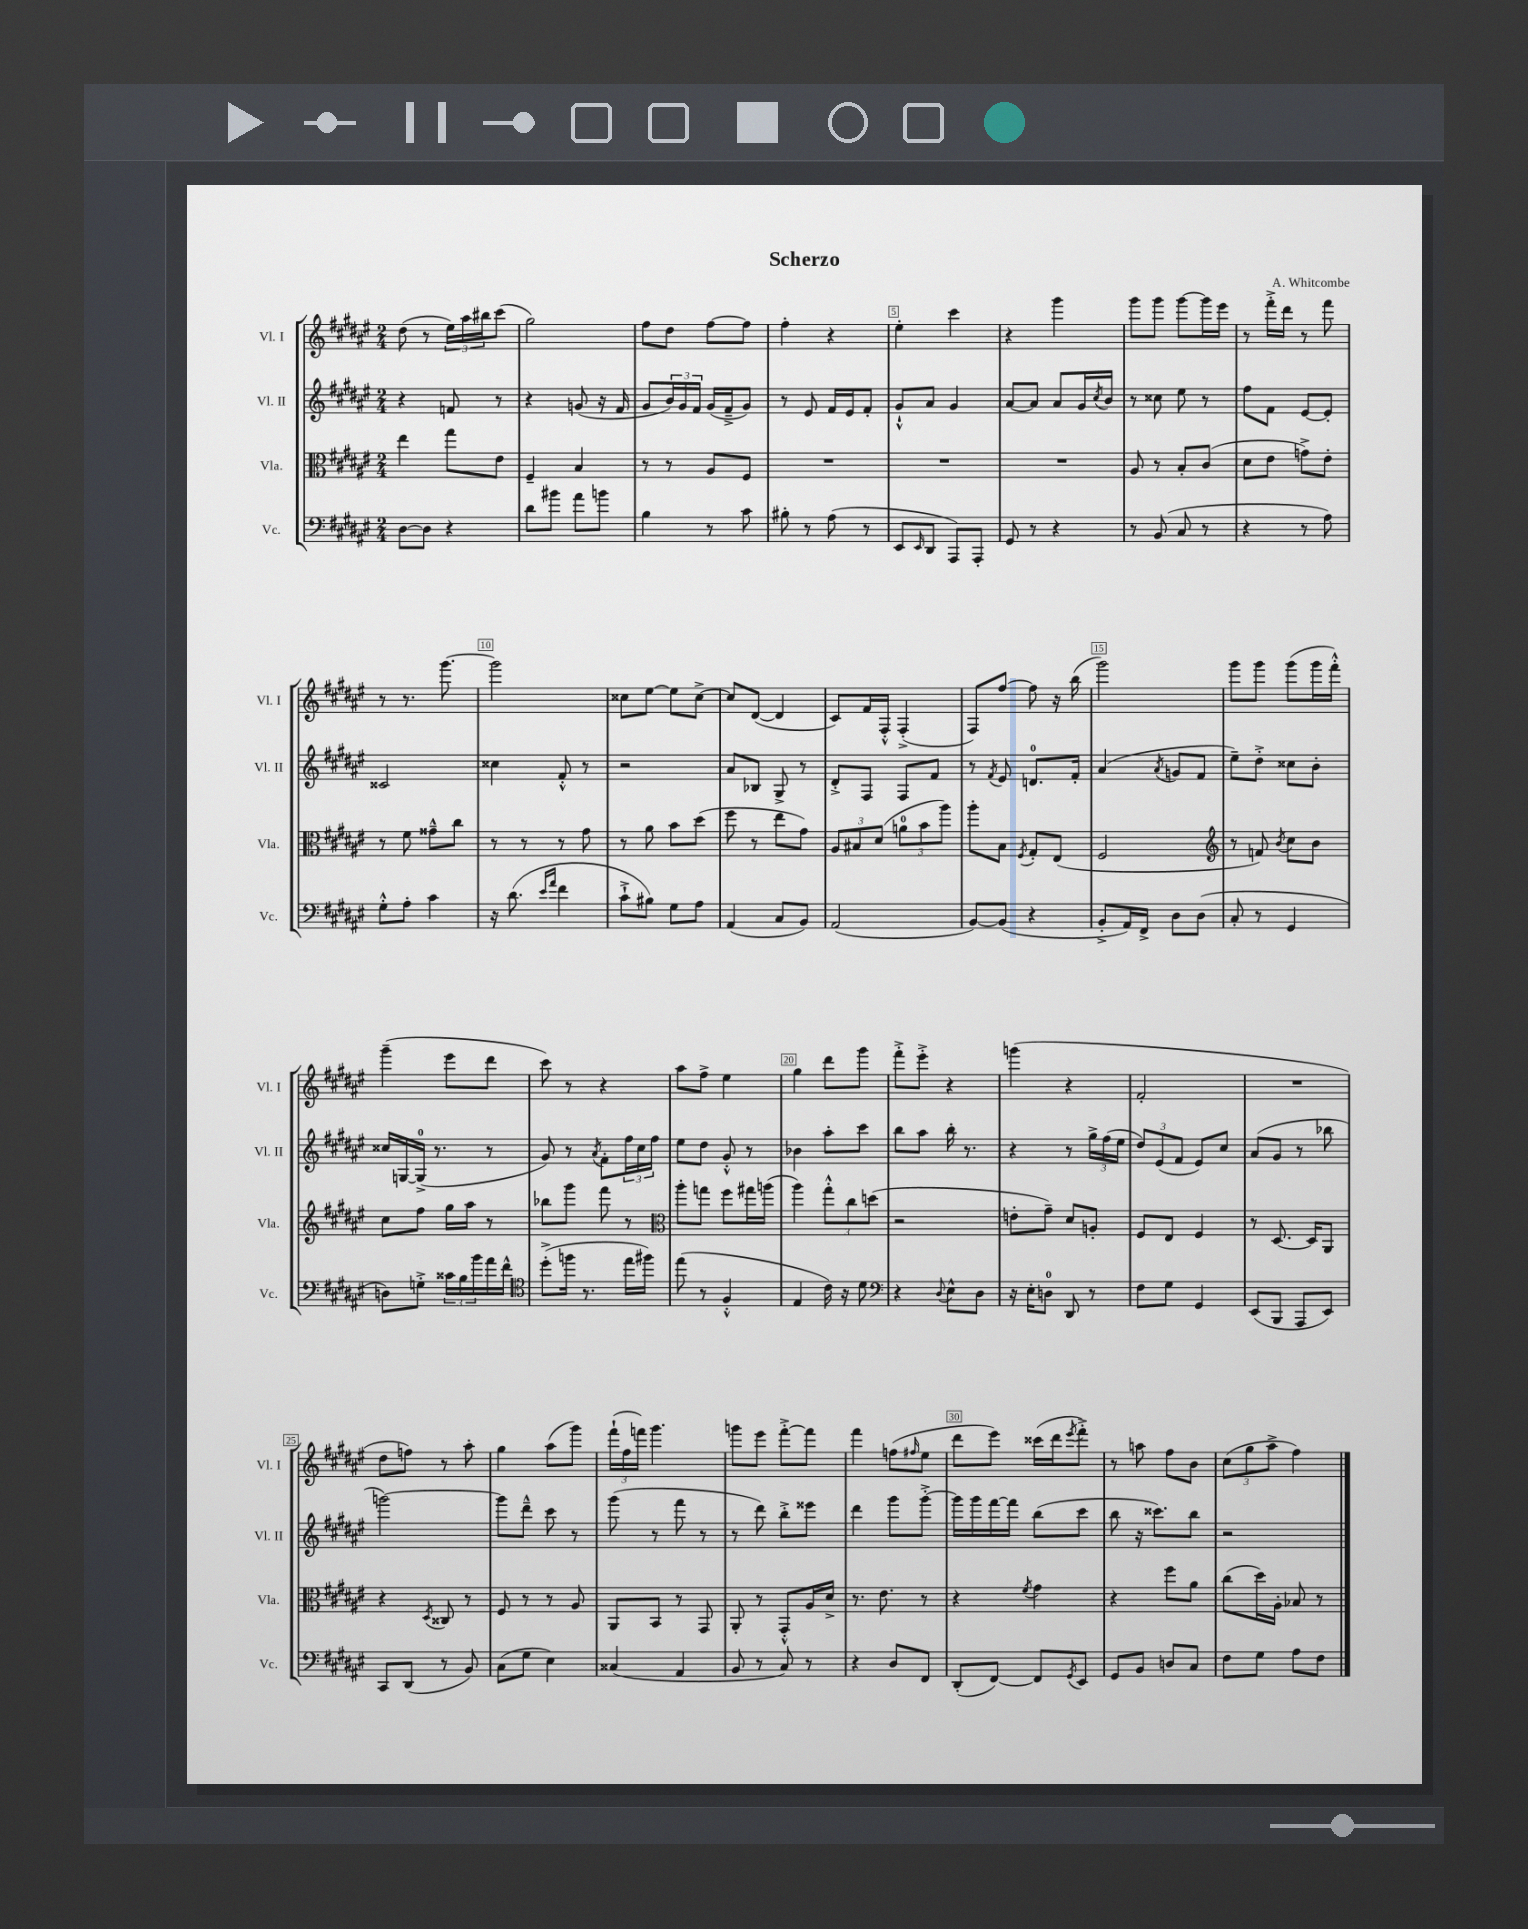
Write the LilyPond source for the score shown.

\header { title = "Scherzo" composer = "A. Whitcombe" }
<<
\new StaffGroup <<
\new Staff = "s0" \with { instrumentName = "Vl. I" shortInstrumentName = "Vl. I" } {
    \clef treble \key fis \major \numericTimeSignature \time 2/4
    dis''8( r8 \tuplet 3/2 { eis''16) ais''16 bis''16 } cis'''8( |
    gis''2) |
    fis''8 dis''8 fis''8~ fis''8 |
    fis''4-. r4 |
    eis''4-. cis'''4 |
    r4 gis'''4 |
    gis'''8 gis'''8 gis'''8~ gis'''16 eis'''16 |
    r8 fis'''16-.-> dis'''16 r8 fis'''8 |
    r8 r8. gis'''8.~ |
    gis'''2 |
    cisis''8 eis''8~ eis''8 cisis''8~-> |
    cisis''8 dis'8~( dis'4 |
    cis'8) fis'16 fis16-.-^ fis4-.->( |
    fis8) fis''8~ fis''8 r16 b''16( |
    gis'''2) |
    gis'''8 gis'''8 gis'''8( gis'''16 fis'''16-.-^) |
    gis'''4--( eis'''8 dis'''8 |
    cis'''8) r8 r4 |
    ais''8 fis''8-> eis''4 |
    gis''4 dis'''8 gis'''8 |
    fis'''8-.-> eis'''8-.-> r4 |
    g'''4( r4 |
    fis'2-. |
    R2 |
    dis''8 f''8) r8 ais''8-. |
    gis''4 ais''8( gis'''8) |
    \tuplet 3/2 { fis'''16-!( fis''16 f'''16) } gis'''4. |
    g'''8 eis'''8 fis'''8~-.-> fis'''8 |
    fis'''4 f''8( \grace { fis''16 } eis''8 |
    dis'''8 eis'''8) cisis'''16( dis'''16 \acciaccatura { eis'''8 } fis'''8-.->) |
    r8 a''8 fis''8 b'8 |
    \tuplet 3/2 { cis''8( gis''8 ais''8-> } fis''4) \bar "|." |
}
\new Staff = "s1" \with { instrumentName = "Vl. II" shortInstrumentName = "Vl. II" } {
    \clef treble \key fis \major \numericTimeSignature \time 2/4
    r4 f'8 r8 |
    r4 g'8( r16 fis'16 |
    gis'8 \tuplet 3/2 { b'16) gis'16 fis'16 } gis'16( fis'16---> gis'8) |
    r8 eis'8 fis'16 eis'16 fis'8-. |
    gis'8-!-^ ais'8 gis'4 |
    ais'8~ ais'8 ais'8 gis'16 \acciaccatura { cis''8 } b'16 |
    r8 cisis''8 eis''8 r8 |
    fis''8 fis'8 eis'8~ eis'8-. |
    cisis'2 |
    cisis''4 fis'8-.-^ r8 |
    r2 |
    ais'8 bes8 gis8-> r8 |
    dis'8-.-> fis8 fis8 fis'8 |
    r8 \acciaccatura { fis'8 } eis'8 d'8.-0 fis'16-. |
    ais'4( \acciaccatura { ais'8 } g'8 fis'8 |
    eis''8--) dis''8-.-> cisis''8 b'8-. |
    cisis''16 g16~ g16-0->( r8. r8 |
    gis'8) r8 \acciaccatura { ais'8 } fis'8-. \tuplet 3/2 { fis''16 cis''16 fis''16 } |
    eis''8 dis''8 gis'8-.-^ r8 |
    bes'4 ais''8-. cis'''8 |
    b''8 ais''8 b''16-. r8. |
    r4 r8 \tuplet 3/2 { gis''16-> fis''16( eis''16 } |
    \tuplet 3/2 { dis''8) eis'8( fis'8 } eis'8) cis''8 |
    ais'8( gis'8 r8 bes''8 |
    g'''2~) |
    g'''8 dis'''8---^ cis'''8 r8 |
    gis'''8( r8 fis'''8 r8 |
    r8 dis'''8) b''8-.-> eisis'''8 |
    dis'''4 gis'''8 gis'''8~-.-> |
    gis'''16 gis'''16 fis'''16~ fis'''16 b''8( cis'''8 |
    b''8 r16 cisis'''8.) b''8 |
    r2 \bar "|." |
}
\new Staff = "s2" \with { instrumentName = "Vla." shortInstrumentName = "Vla." } {
    \clef alto \key fis \major \numericTimeSignature \time 2/4
    eis''4 gis''8 eis'8 |
    fis4-- b4 |
    r8 r8 ais8 fis8 |
    R2 |
    R2 |
    R2 |
    ais8 r8 b8-. cis'8( |
    dis'8 eis'8 g'8->) eis'8-. |
    r8 fis'8 gisis'8---^ cis''8 |
    r8 r8 r8 gis'8 |
    r8 ais'8 b'8 dis''8( |
    fis''8 r8 eis''8 gis'8) |
    \tuplet 3/2 { ais8 bis8 dis'8( } \tuplet 3/2 { a'8-0 b'8 ais''8) } |
    ais''8-. b8 \acciaccatura { fis8 } gis8-. eis8( |
    fis2 |
    \clef treble r8 f'8) \acciaccatura { b'8 } cis''8 b'8 |
    cis''8 fis''8 gis''16 ais''16 r8 |
    bes''8 gis'''8 fis'''8 r8 |
    \clef alto ais''8-. g''8 fis''8 gis''16 a''16( |
    ais''4) \tuplet 3/2 { gis''8-.-^ cis''8 d''8( } |
    r2 |
    e'8-. gis'8--) dis'8 a8-. |
    fis8 eis8 fis4 |
    r8 dis8.~ dis16 ais,8 |
    r4 \acciaccatura { dis8 } cisis8 r8 |
    fis8 r8 r8 ais8 |
    ais,8 b,8 r8 gis,8 |
    ais,8-. r8 gis,8-.-^ ais16 dis'16-> |
    r8. eis'8. r8 |
    r4 \acciaccatura { fis'8 } gis'4 |
    r4 fis''8 ais'8 |
    cis''8( dis''16) ais16-. bes8 r8 \bar "|." |
}
\new Staff = "s3" \with { instrumentName = "Vc." shortInstrumentName = "Vc." } {
    \clef bass \key fis \major \numericTimeSignature \time 2/4
    dis8~ dis8 r4 |
    dis'8 bis'8 ais'8 b'8 |
    b4 r8 cis'8 |
    bis8-. r8 ais8( r8 |
    eis,8 \grace { eis,16 } dis,8 ais,,8) ais,,8-. |
    gis,8 r8 r4 |
    r8 b,8( cis8 r8 |
    r4 r8 ais8) |
    gis8-.-^ ais8-. cis'4 |
    r16 dis'8.( \grace { eis'16 ais'16 } fis'4 |
    cis'8-!-> bis8) gis8 ais8 |
    ais,4( cis8 b,8) |
    ais,2( |
    b,8~) b,8( r4 |
    b,8-.-> ais,16) fis,16-> dis8 dis8( |
    cis8-. r8 gis,4 |
    d8) g8-.-> \tuplet 3/2 { cisis'16 b16 b'16 } ais'16 fis'16-^ |
    \clef tenor dis''8-.->( f''16 r8. eis''16 fis''16) |
    eis''8( r8 fis4-.-^ |
    eis4 cis'16) r16 dis'8 |
    \clef bass r4 \appoggiatura { dis8 } eis8-^ dis8 |
    r16 eis16-. d8-0 dis,8 r8 |
    fis8 gis8 gis,4 |
    eis,8( b,,8 ais,,8 eis,8) |
    cis,8 dis,8( r8 b,8) |
    cis8( gis8 eis4) |
    cisis4( ais,4 |
    b,8 r8 cis8) r8 |
    r4 dis8 fis,8 |
    dis,8-.( fis,8~) fis,8 \acciaccatura { gis,8 } eis,8 |
    gis,8 b,8 d8 cis8 |
    fis8 gis8 ais8 fis8 \bar "|." |
}
>>
>>
\layout { \context { \Score \override BarNumber.break-visibility = ##(#f #t #t) barNumberVisibility = #(every-nth-bar-number-visible 5) \override BarNumber.stencil = #(make-stencil-boxer 0.1 0.3 ly:text-interface::print) } }
